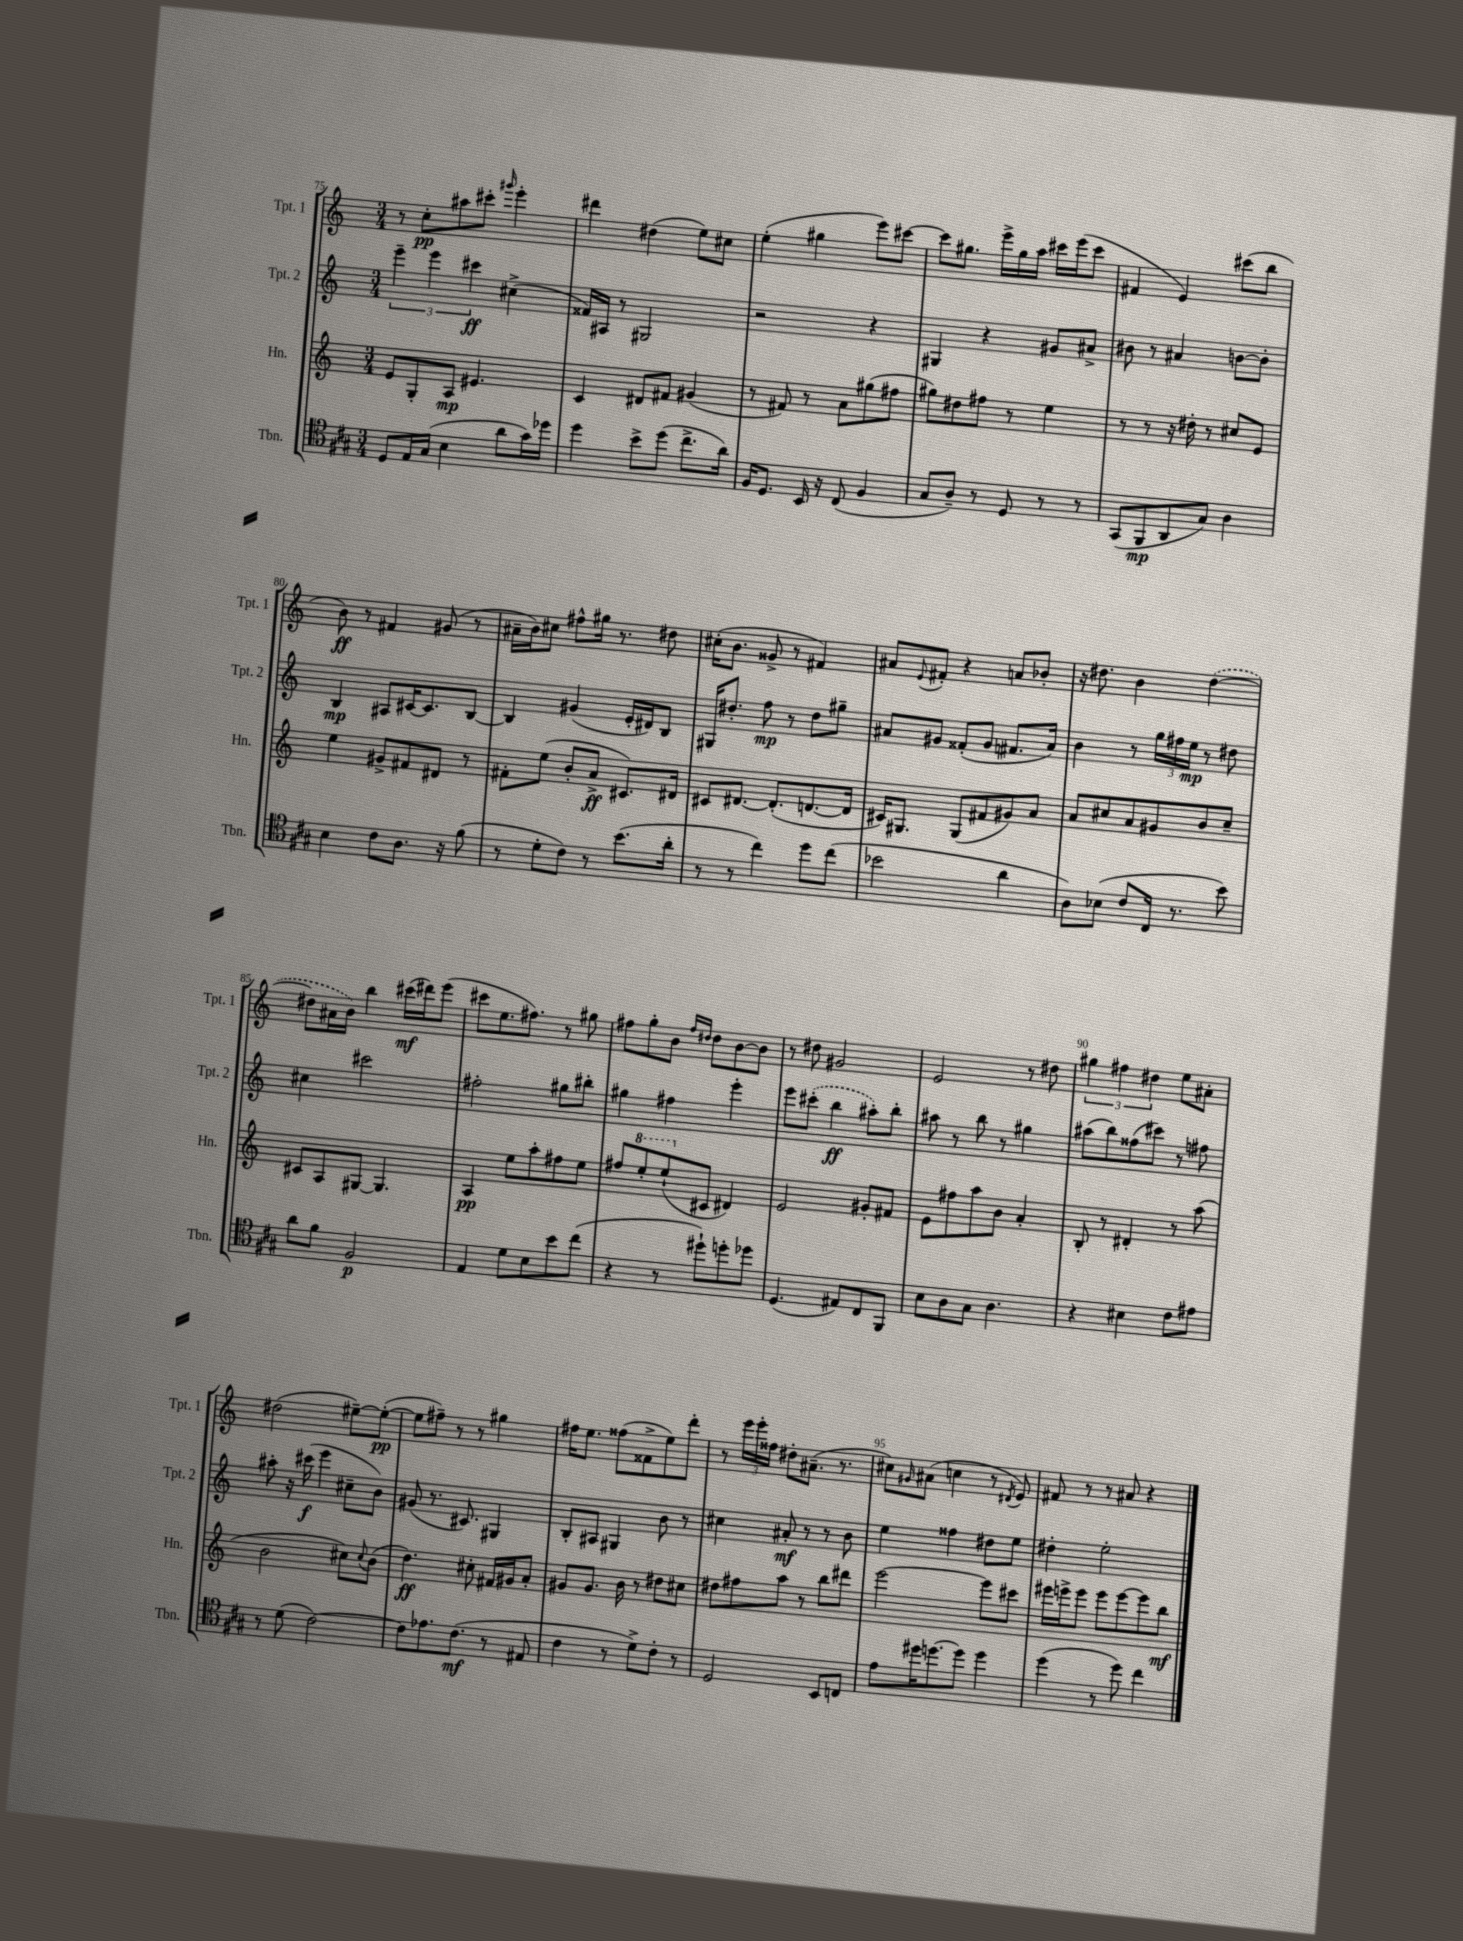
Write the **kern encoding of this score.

**kern	**dynam	**kern	**dynam	**kern	**dynam	**kern	**dynam
*part4	*part4	*part3	*part3	*part2	*part2	*part1	*part1
*staff4	*staff4	*staff3	*staff3	*staff2	*staff2	*staff1	*staff1
*I"Tbn.	*	*I"Hn.	*	*I"Tpt. 2	*	*I"Tpt. 1	*
*I'Tbn.	*	*I'Hn.	*	*I'Tpt. 2	*	*I'Tpt. 1	*
*clefC4	*	*clefG2	*	*clefG2	*	*clefG2	*
*k[f#c#g#]	*	*k[]	*	*k[]	*	*k[]	*
*M3/4	*	*M3/4	*	*M3/4	*	*M3/4	*
=75	=75	=75	=75	=75	=75	=75	=75
8D/L	.	8e/L	.	6eee~\	.	8r	.
16E/L	.	8G'/	.	.	.	8cc'\L	pp
.	.	.	.	6eee\	.	.	.
(16G#/JJ	.	.	.	.	.	.	.
4B\	.	8A/J	mp	.	.	8aa#X\	.
.	.	.	.	6ccc#X\	ff	.	.
.	.	4.e#X/	.	.	.	8ccc#X'\J	.
.	.	.	.	.	.	16qqggg#X/	.
8a\L	.	.	.	(4cc#X^\	.	4eee'\	.
16g#\L)	.	.	.	.	.	.	.
16dd-X\JJ	.	.	.	.	.	.	.
=76	=76	=76	=76	=76	=76	=76	=76
4dd\	.	4c/	.	16f##X/LL)	.	4ddd#X\	.
.	.	.	.	16A#X/JJ	.	.	.
.	.	.	.	8r	.	.	.
8b^\L	.	8d#X/L	.	2G#X/	.	(4dd#X\	.
(8dd\J	.	8f#X/J	.	.	.	.	.
8.cc#^\L	.	(4g#X/	.	.	.	8ee\L)	.
.	.	.	.	.	.	8cc#X\J	.
16a\Jk)	.	.	.	.	.	.	.
=77	=77	=77	=77	=77	=77	=77	=77
16F#/KL	.	8r	.	2r	.	(4ee'\	.
8.D/J	.	.	.	.	.	.	.
.	.	8f#X/)	.	.	.	.	.
16BB/	.	8r	.	.	.	4gg#X\	.
16r	.	.	.	.	.	.	.
(8C#/	.	8a\L	.	.	.	.	.
4F#/	.	(8gg#X\	.	4r	.	8eee\L)	.
.	.	8ff#X\J	.	.	.	[8ccc#X\J	.
=78	=78	=78	=78	=78	=78	=78	=78
8G#/L	.	8gg#X\L)	.	4G#X/	.	8ccc#\L]	.
8A~/J)	.	8dd#X\	.	.	.	8.gg#X\J	.
8r	.	8ff#X\J	.	4r	.	.	.
.	.	.	.	.	.	16eee^\LL	.
8D/	.	8r	.	.	.	16gg#\	.
.	.	.	.	.	.	16aa\JJ	.
8r	.	4ee\	.	8g#X/L	.	16ccc#X\LL	.
.	.	.	.	.	.	(16eee\J	.
8r	.	.	.	8a#X^/J	.	8ccc#\J	.
=79	=79	=79	=79	=79	=79	=79	=79
(8GG#/L	.	8r	.	8b#X\	.	4f#X/	.
8FF#/	mp	8r	.	8r	.	.	.
8AA/	.	16r	.	4a#X/	.	4e/)	.
.	.	16dd#X'\	.	.	.	.	.
8G#/J)	.	8r	.	.	.	.	.
4A\	.	8cc#X/L	.	[8bn\L	.	(8ccc#X\L	.
.	.	8e/J	.	8b'\J]	.	8bb\J	.
!!LO:LB:g=z
=80	=80	=80	=80	=80	=80	=80	=80
4B\	.	4ee\	.	4B/	mp	8b\)	ff
.	.	.	.	.	.	8r	.
8c#\L	.	8g#X^/L	.	8A#X/L	.	4f#X/	.
8.A\J	.	8f#X/	.	[16c#X/K	.	.	.
.	.	.	.	8.c#/]	.	.	.
.	.	8d#X/J	.	.	.	(8g#X/	.
16r	.	.	.	.	.	.	.
(8f#\	.	8r	.	[8B/J	.	8r	.
=81	=81	=81	=81	=81	=81	=81	=81
8r	.	8f#X'\L	.	4B/]	.	16a#X~\LL	.
.	.	.	.	.	.	16b\J)	.
8d'\L	.	(8ee\J	.	.	.	8cc#X\J	.
8c#\J)	.	8b'/L	.	(4g#X/	.	8ff#X^^\L	.
8r	.	8a^/J	ff	.	.	16gg#X\Jk	.
.	.	.	.	.	.	8.r	.
(8.b\L	.	8.c#X/L)	.	16e'/LL	.	.	.
.	.	.	.	16d#X/J)	.	.	.
.	.	.	.	8B/J	.	8dd#X\	.
16a'\Jk	.	16d#X/Jk	.	.	.	.	.
=82	=82	=82	=82	=82	=82	=82	=82
8r	.	8c#X/L	.	16G#X/KL	.	(16cc#X'\KL	.
.	.	.	.	8.dd#X'/J	.	8.b\J	.
8r	.	[8.d#X/J	.	.	.	.	.
4cc#\)	.	.	.	8ff\	mp	8g##X^/	.
.	.	(8.d#'/L]	.	.	.	.	.
.	.	.	.	8r	.	8r	.
8dd\L	.	[8.dn/	.	8dd#\L	.	4f#X/)	.
(8cc#\J	.	.	.	8gg#X~\J	.	.	.
.	.	16d/Jk]	.	.	.	.	.
=83	=83	=83	=83	=83	=83	=83	=83
2b-X\	.	16c#X/KL)	.	8a#X/L	.	8a#X/L	.
.	.	8.G#X/J	.	.	.	.	.
.	.	.	.	.	.	8qqe/	.
.	.	.	.	8g#X/J	.	8f#X'/J	.
.	.	(8G#/L	.	(8f##X'/L	.	4r	.
.	.	8f#X/	.	8g#/J	.	.	.
4a\	.	8g#X/)	.	8.f#X/L	.	8an/L	.
.	.	8a/J	.	.	.	8b-X'/J	.
.	.	.	.	16a#/Jk)	.	.	.
=84	=84	=84	=84	=84	=84	=84	=84
8A\L)	.	8a/L	.	4b\	.	16r	.
.	.	.	.	.	.	8.dd#X\	.
(8B-X\J	.	8cc#X/	.	.	.	.	.
8c#/L	.	8a/	.	8r	.	4b\	.
16C#/Jk	.	8g#X/	.	24gg\LL	.	.	.
.	.	.	.	24ff#X\	.	.	.
8.r	.	.	.	.	.	.	.
.	.	.	.	24ee\JJ	mp	.	.
.	.	8b/	.	8r	.	([4dd#\	.
8b\)	.	8cc#~/J	.	8dd#X\	.	.	.
!!LO:LB:g=z
=85	=85	=85	=85	=85	=85	=85	=85
8a\L	.	8c#X/L	.	4cc#X\	.	8dd#X\L]	.
8f#\J	.	8A/	.	.	.	16a#X\L	.
.	.	.	.	.	.	16b\JJ)	.
2F#/	p	[8G#X/J	.	2ccc#X\	.	4bb\	.
.	.	4.G#/]	.	.	.	.	.
.	.	.	.	.	.	(16ccc#X\LL	mf
.	.	.	.	.	.	16ddd#X\J)	.
.	.	.	.	.	.	(8eee\J	.
=86	=86	=86	=86	=86	=86	=86	=86
4E/	.	4A/	pp	2ff#X'\	.	8ccc#X\L	.
.	.	.	.	.	.	8.ee\	.
8d\L	.	8ee\L	.	.	.	.	.
.	.	.	.	.	.	8.ff#X\J)	.
8B\	.	8aa'\	.	.	.	.	.
8b\	.	8ff#X\	.	8gg#X\L	.	8r	.
(8cc#\J	.	8ee\J	.	8bb#X'\J	.	8gg#X\	.
=87	=87	=87	=87	=87	=87	=87	=87
4r	.	8ff#X/L	.	4gg#X\	.	8ff#X\L	.
*	*	*8va	*	*	*	*	*
.	.	8eee'/	.	.	.	8gg'\	.
8r	.	(8eee`/	.	4ff#X\	.	8b\J	.
.	.	.	.	.	.	16qqff#/LL	.
.	.	.	.	.	.	16qqdd#X/JJ	.
*	*	*X8va	*	*	*	*	*
8dd#X`\L)	.	8c#X/J	.	.	.	8dd#\L	.
8ddn'\	.	4d#X/)	.	4eee'\	.	[8b\	.
8dd-X\J	.	.	.	.	.	8b\J]	.
=88	=88	=88	=88	=88	=88	=88	=88
(4.D/	.	2e/	.	8eee\L	.	8r	.
.	.	.	.	(8ccc#X'\J	.	8dd#X\	.
.	.	.	.	4bb\	ff	2g#X/	.
8E#X/L)	.	.	.	.	.	.	.
8C#/	.	8g#X'/L	.	8aa#X'\L)	.	.	.
8FF#/J	.	8f#X/J	.	8bb'\J	.	.	.
=89	=89	=89	=89	=89	=89	=89	=89
8B\L	.	8e\L	.	8aa#X\	.	2e/	.
8A\	.	8ff#X\	.	8r	.	.	.
8G#\J	.	8aa\	.	8bb\	.	.	.
4.A\	.	8b\J	.	8r	.	.	.
.	.	4a'/	.	4gg#X\	.	8r	.
.	.	.	.	.	.	8dd#X\	.
=90	=90	=90	=90	=90	=90	=90	=90
4r	.	8B'/	.	(8aa#X\L	.	6gg#X\	.
.	.	8r	.	8bb\)	.	.	.
.	.	.	.	.	.	6ff#X\	.
4B#X\	.	4d#X'/	.	(8ff##X\	.	.	.
.	.	.	.	.	.	6dd#X\	.
.	.	.	.	8ccc#X\J)	.	.	.
8c#\L	.	8r	.	8r	.	8ee\L	.
8e#X\J	.	(8aa\	.	8ff#X\	.	8a#X'\J	.
!!LO:LB:g=z
=91	=91	=91	=91	=91	=91	=91	=91
8r	.	2b\	.	8aa#X'\	.	(2dd#X\	.
(8d\	.	.	.	16r	.	.	.
.	.	.	.	(16ccc#X\	f	.	.
[2c#\)	.	.	.	4eee\	.	.	.
.	.	8cc#X\L)	.	8cc#X~\L	.	[8ee#X~\L)	.
.	.	8qqcc#/	.	.	.	.	.
.	.	(8b\J	.	8b\J)	.	(8ee#'\J_	pp
=92	=92	=92	=92	=92	=92	=92	=92
8c#\L]	.	4.dd\)	ff	(8g#X/	.	8ee#\L]	.
8.e-X\	.	.	.	8.r	.	8ff#X~\J)	.
.	.	.	.	.	.	8r	.
(8.c#\J	mf	.	.	8.c#X/)	.	.	.
.	.	8cc#X'\	.	.	.	8r	.
8r	.	16f#X/LL	.	4G#X/	.	4gg#X\	.
.	.	16g#X/J	.	.	.	.	.
8E#X/	.	8a'/J	.	.	.	.	.
=93	=93	=93	=93	=93	=93	=93	=93
4c#\	.	8g#X/L	.	8B'/L	.	16ff#X\KL	.
.	.	.	.	.	.	8.ee\J	.
.	.	8.g#/J	.	8A#X/J	.	.	.
8r	.	.	.	4G#X/	.	(8ff##X\L	.
.	.	16b\	.	.	.	.	.
8d^\L)	.	8r	.	.	.	8f##X^\	.
8c#'\J	.	8dd#X\L	.	8b\	.	8ee\)	.
8r	.	8cc#X\J	.	8r	.	8ddd'\J	.
=94	=94	=94	=94	=94	=94	=94	=94
2D/	.	8dd#X\L	.	4cc#X\	.	8r	.
.	.	8ff#X\	.	.	.	24eee\LL	.
.	.	.	.	.	.	24eee'\	.
.	.	.	.	.	.	24ff##X\JJ	.
.	.	8aa\J	.	8a#X'/	mf	8dd#X'\L	.
.	.	8r	.	8r	.	(8.a#X~\J	.
8BB/L	.	8bb\L	.	8r	.	.	.
.	.	.	.	.	.	8.r	.
8Cn/J	.	8ddd#X\J	.	8b\	.	.	.
=95	=95	=95	=95	=95	=95	=95	=95
8e\L	.	[2eee\	.	4ee\	.	8cc#X\L)	.
.	.	.	.	.	.	16qqg#X/	.
16dd#X\K	.	.	.	.	.	(8a#X\J	.
[8.ddn\	.	.	.	.	.	.	.
.	.	.	.	4ff##X\	.	4ccn\	.
8dd\J]	.	.	.	.	.	.	.
4dd\	.	8eee\L]	.	8dd#X\L	.	8r	.
.	.	.	.	.	.	8qd#X/	.
.	.	8ccc#X\J	.	8ee\J	.	8e/)	.
=96	=96	=96	=96	=96	=96	=96	=96
(4dd\	.	16eee#X\LL	.	4dd#X'\	.	8f#X/	.
.	.	16eeen^\J	.	.	.	.	.
.	.	8eee\J	.	.	.	8r	.
8r	.	8eee\L	.	2ee'\	.	8r	.
8dd\)	.	[8eee\	.	.	.	8a#X/	.
4cc#\	.	8eee\]	.	.	.	4r	.
.	.	8bb\J	mf	.	.	.	.
==	==	==	==	==	==	==	==
*-	*-	*-	*-	*-	*-	*-	*-
